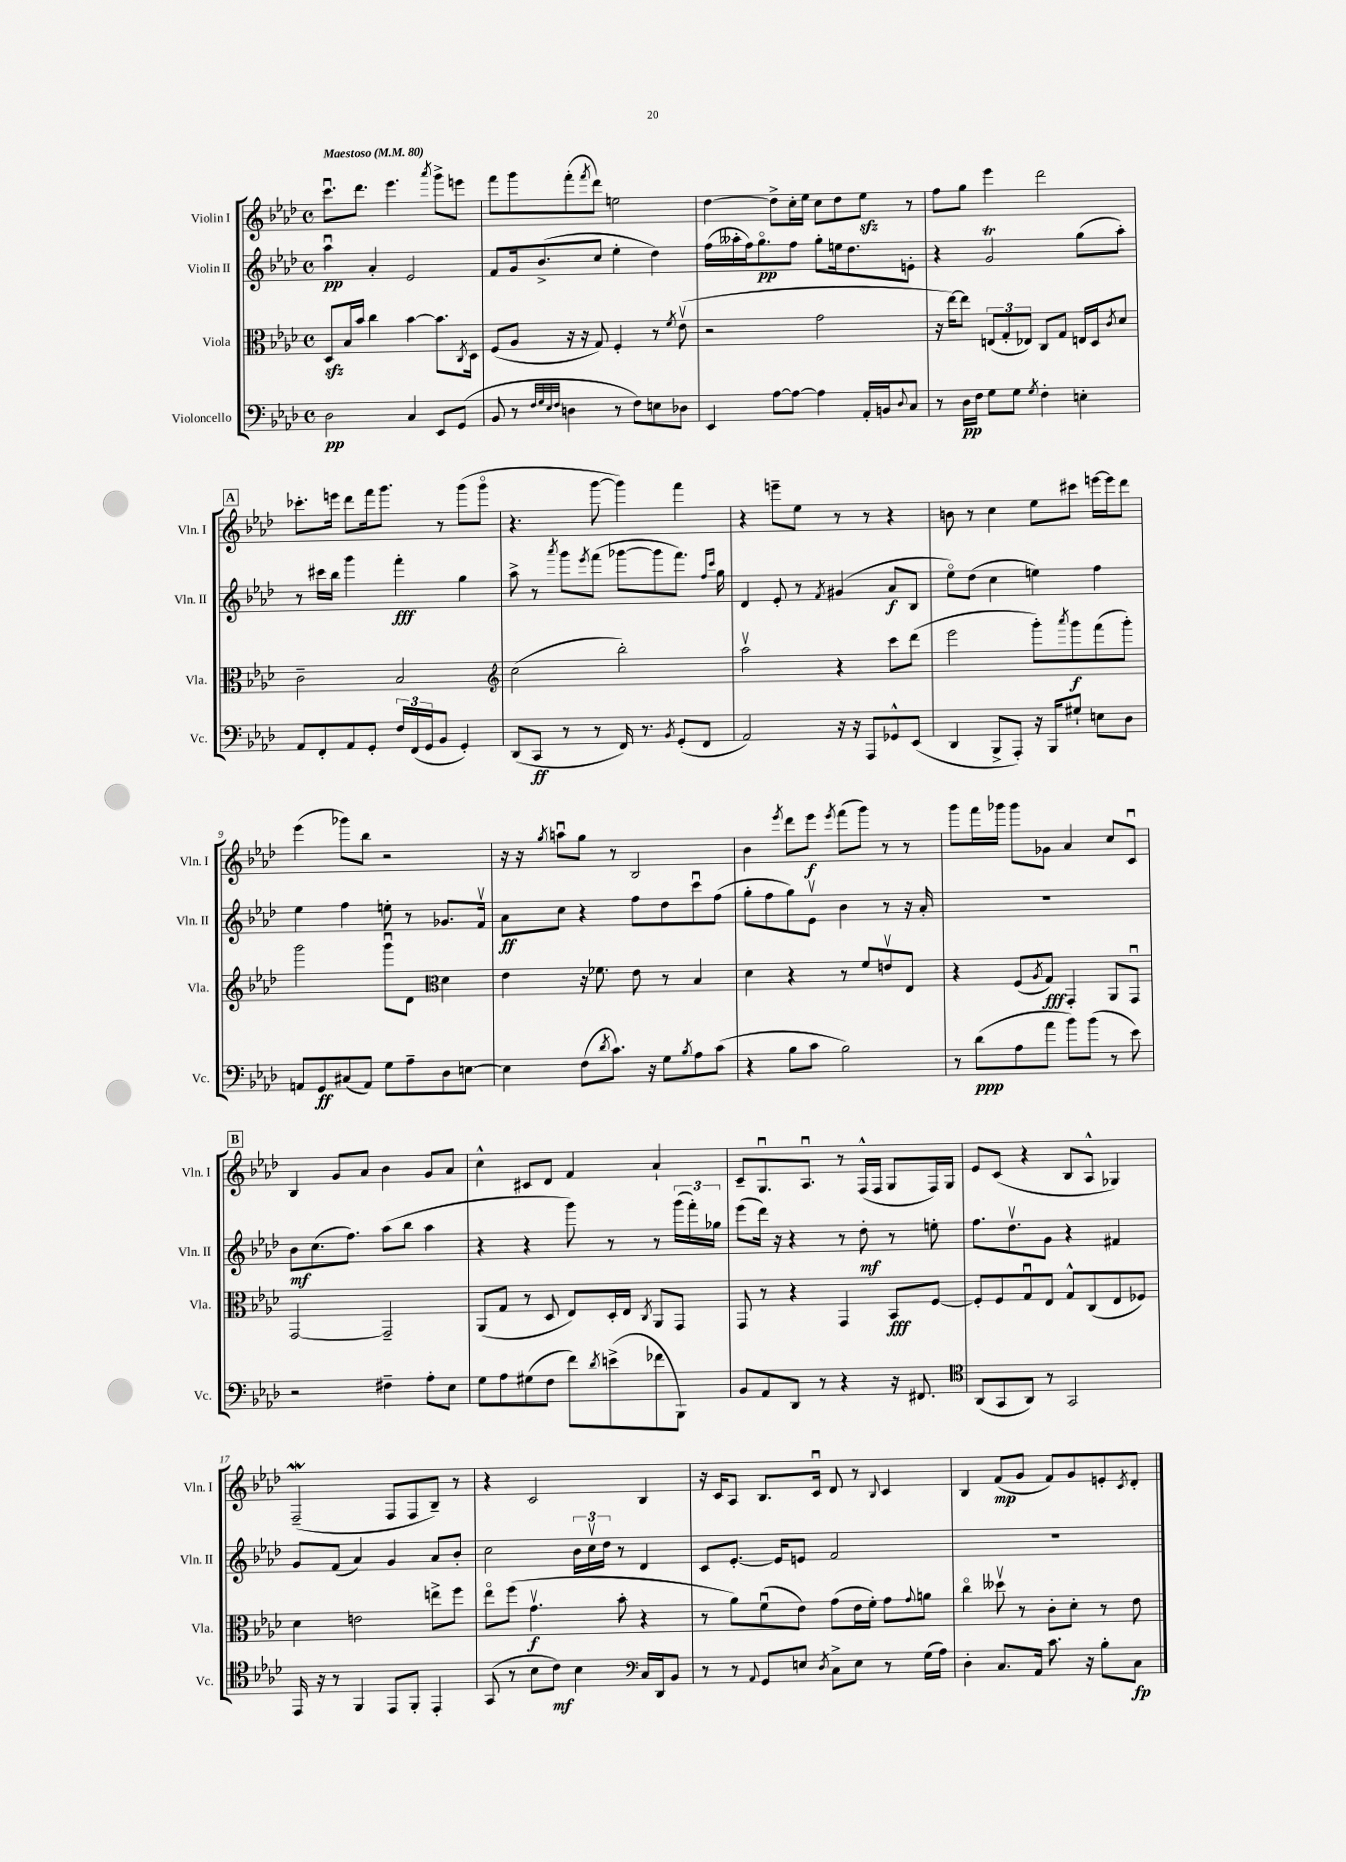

**kern	**kern	**kern	**kern
*staff4	*staff3	*staff2	*staff1
*clefF4	*clefC3	*clefG2	*clefG2
*k[b-e-a-d-]	*k[b-e-a-d-]	*k[b-e-a-d-]	*k[b-e-a-d-]
*M4/4	*M4/4	*M4/4	*M4/4
*met(c)	*met(c)	*met(c)	*met(c)
*MM80	*MM80	*MM80	*MM80
2D-	8D-	4aa-u	8.cccu
.	16B-	.	.
.	16b-	.	8.ddd-
.	4cc	4a-'	.
.	.	.	4.eee-
4C	[4b-	2e-	.
.	.	.	8qaaa-
8EE-	8.b-]	.	8ggg^
(8GG	.	.	8eee
.	8qC	.	.
.	16D-	.	.
=	=	=	=
8BB-	(8F	8f	8fff
8r	8A-	16g	8ggg
.	.	(8.b-^	.
32qqF	.	.	.
32qqG	.	.	.
32qqE-	.	.	.
32qqF	.	.	.
4D	16r	.	(8fff'
.	16r	.	.
.	.	.	8qfff
.	8G)	8cc	8ddd-)
8r	4F'	4ee-'	2ee
8F)	.	.	.
8E	8r	4dd-)	.
.	8qf	.	.
8D-	(8e-v	.	.
=	=	=	=
4EE-	2r	(16ff	[4dd-
.	.	16aa--'	.
.	.	16ff)	.
.	.	8.ggo	.
[8A-	.	.	8dd-^]
8A-_	.	8ff	16cc'
.	.	.	16ee-
4A-]	2g	8gg'	8cc
.	.	16ee	8dd-
.	.	8.dd-	.
16AA-'	.	.	8ee-
16BB	.	.	.
8qqD-	.	.	.
8C	.	8e'	8r
=	=	=	=
8r	16r	4r	8ff
.	[16ee-)	.	.
16D-	8ee-]	.	8gg
16F	.	.	.
8G	(12E	2g	4eee-
.	12G'	.	.
8G	.	.	.
.	12E-)	.	.
8qG	.	.	.
4F'	8C	.	2ddd-
.	8G	.	.
4E'	16E	(8gg	.
.	16D-	.	.
.	8qc	.	.
.	8d-	8aa-')	.
=	=	=	=
8AA-	2c~	8r	8.ccc-'
8FF'	.	16ccc#	.
.	.	16bb-	16eee
8AA-	.	4ggg	8ddd-
8GG'	.	.	16fff
.	.	.	8.ggg
24F	2B-	4fff'	.
(24FF	.	.	.
24GG	.	.	.
8BB-	.	.	8r
4GG')	.	4gg	(8ggg
.	.	.	8gggo
=	=	=	=
*	*clefG2	*	*
(8DD-	(2cc	8aa-^	4.r
8CC	.	8r	.
.	.	8qaaa-	.
8r	.	8ggg	.
.	.	8qeee-	.
8r	.	(8fff	[8ggg
16FF)	2bb-')	[8ggg-	4ggg])
8.r	.	.	.
.	.	8ggg-]	.
8qBB-	.	.	.
(8GG'	.	8.fff)	4fff
8FF	.	.	.
.	.	16qqff	.
.	.	16qqccc	.
.	.	16gg	.
=	=	=	=
2AA-)	2aa-v	4d-	4r
.	.	8e-'	8eee~
.	.	8r	8ee-
.	.	8qf	.
16r	4r	(4g#	8r
16r	.	.	.
8AAA-	.	.	8r
8GG-^^	8ccc	8a-	4r
(8EE-	(8ddd-	8B-	.
=	=	=	=
4DD-	2eee-	8ee-o)	8b
.	.	(8dd-	8r
8BBB-^	.	4cc	4cc
8AAA-')	.	.	.
16r	8ggg')	4ee)	8ee-
16BBB-	.	.	.
.	8qaaa-	.	.
8G#`	8ggg	.	8ccc#
8E	(8fff	4ff	[16eee
.	.	.	16eee]
8D-	8ggg')	.	8ddd-
=	=	=	=
8AA	2ggg	4ee-	(4eee-
8GG	.	.	.
(8C#	.	4ff	8ggg-)
8AA)	.	.	8bb-
8G	8gggu	8ee'	2r
8A-~	8d-	8r	.
*	*clefC3	*	*
8D-	4d-	8.g-	.
[8E	.	.	.
.	.	16fv	.
=	=	=	=
4E]	4e-	8a-	16r
.	.	.	16r
.	.	.	8qgg
.	.	8cc	8aau
(8F	16r	4r	8gg
.	8.f-	.	.
8qd-	.	.	.
8.c)	.	.	8r
.	8e-	8ff	2B-
16r	.	.	.
8G	8r	8dd-	.
8qB-	.	.	.
8A-	4B-	8cccu	.
(8c	.	(8ff	.
=	=	=	=
4r	4d-	8gg'	4b-
.	.	8ff	.
.	.	.	8qeee-
8B-	4r	8gg)	8ddd-
8c	.	8e-v	8eee-
.	.	.	8qeee-
2B-)	8r	4b-	(8fff
.	8f	.	8ggg)
.	8ev	8r	8r
.	8E-	16r	8r
.	.	16a-'	.
=	=	=	=
8r	4r	1r	8ggg
(8d-	.	.	16fff
.	.	.	16ggg-
8A-	(8F	.	8ggg-
.	8qA-	.	.
8a-	8G)	.	8g-
8b-)	4GG'	.	4a-
(8b-	.	.	.
8r	8AA-	.	8cc
8e-)	8GGu	.	8cu
=	=	=	=
2r	[2GG	8b-	4B-
.	.	(8.cc	.
.	.	.	8g
.	.	8.ff)	.
.	.	.	8a-
4F#~	2GG~]	(8aa-	4b-
.	.	8bb-	.
8A-'	.	4aa-	8g
8E-	.	.	8a-
=	=	=	=
8G	(8AA-	4r	4cc^^
8A-	8G	.	.
(8G#	8r	4r	8c#
8F	8D-	.	8d-
8f)	8E-)	8ggg)	4f
8qd-	.	.	.
(8e^	16D-'	8r	.
.	16E-	.	.
.	8qC	.	.
8f-	8AA-	8r	4a-`
8BBB-)	8GG	(24ggg	.
.	.	24fff')	.
.	.	24gg-	.
=	=	=	=
8BB-	8GG	(8eee-	8c~
8AA-	8r	16ddd-)	8.Gu
.	.	16r	.
8DD-	4r	4r	.
.	.	.	8.A-u
8r	.	.	.
4r	4GG	8r	8r
.	.	8dd-'	(16F^^
.	.	.	16F
16r	8BB-	8r	8G
8.FF#	.	.	.
.	[8F	8ee'	16F)
.	.	.	16G
=	=	=	=
*clefC4	*	*	*
(8AA-	8F']	8.ff	8e-
8GG	8F	.	(8c
.	.	8.dd-v	.
8AA-)	8Gu	.	4r
8r	8E-	8g	.
2GG	8G^^	4r	8B-
.	(8C	.	8A-^^
.	8E-	4f#	4G-)
.	8F-)	.	.
=	=	=	=
16EE-	4d-	8g	(2F~
16r	.	.	.
8r	.	(8f	.
4FF	2e	4a-)	.
8EE-	.	4g	8F
8FF'	.	.	8F
4EE-'	8ee^	8a-	8B-~)
.	8ff	8b-'	8r
=	=	=	=
(8GG	8ee-o	2cc	4r
8r	(8ff	.	.
8B-	4.gv	.	2c
8c)	.	.	.
4B-	.	24b-	.
.	.	24ccv	.
.	.	24dd-	.
.	8b-'	8r	.
*clefF4	*	*	*
16C	4r	4d-	4B-
16DD-	.	.	.
8BB-	.	.	.
=	=	=	=
8r	8r	8c	16r
.	.	.	16c
8r	8a-)	[8.e-'	8A-
8qqAA-	.	.	.
8GG	(8fu	.	8.B-
.	.	16e-]	.
8E	8e-)	8e	.
.	.	.	16cu
8qD-	.	.	.
8C^	(8g	2f	8d-
8E	16e-	.	8r
.	16f')	.	.
.	.	.	8qqB-
8r	8g	.	4c
.	8qqg	.	.
(16G	8a	.	.
16A-)	.	.	.
=	=	=	=
4D-'	4cco	1r	4B-
8.C	8dd--v	.	(8f
.	8r	.	8g
16AA-	.	.	.
8.c	8c'	.	8f)
.	8d-'	.	8g
16r	.	.	.
8B-'	8r	.	8e'
.	.	.	8qc
8C	8e-	.	8d-'
==	==	==	==
*-	*-	*-	*-
